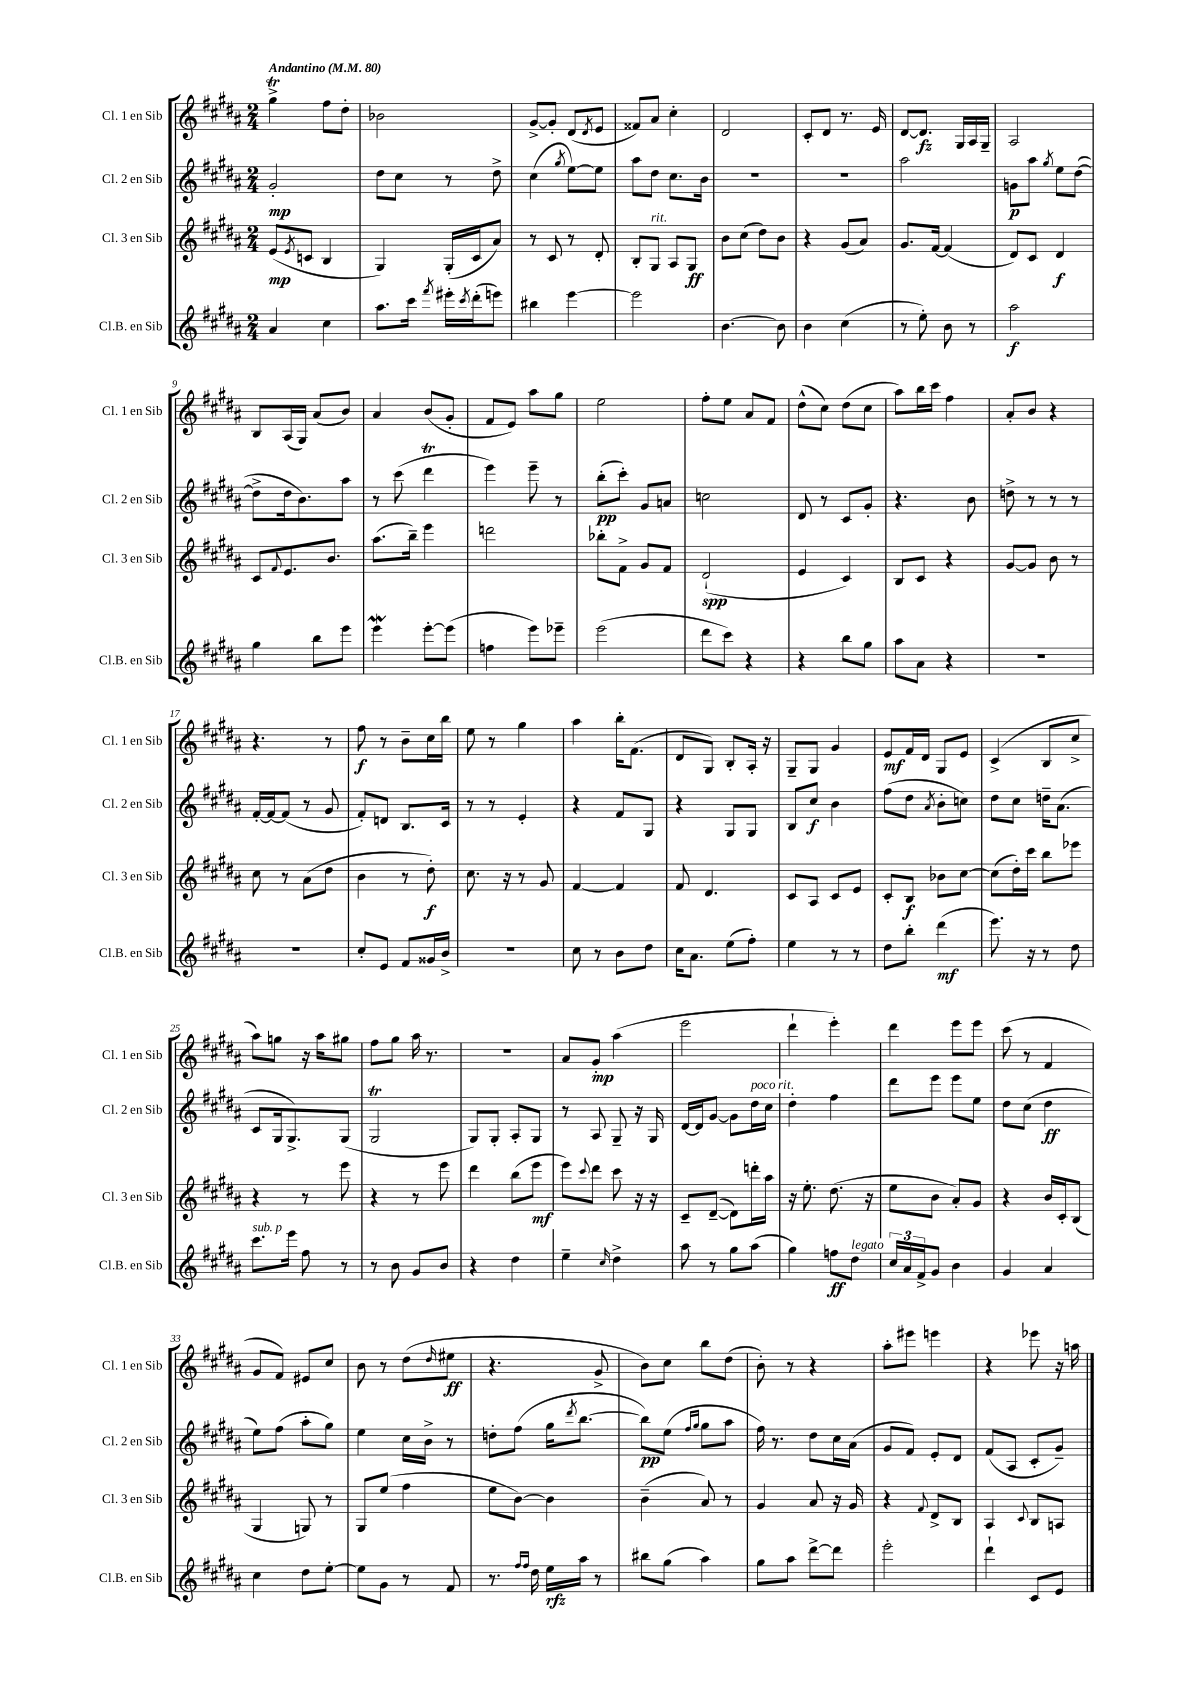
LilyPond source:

<<
\new StaffGroup <<
\new Staff = "s0" \with { instrumentName = "Cl. 1 en Sib" shortInstrumentName = "Cl. 1 en Sib" } {
    \clef treble \key b \major \numericTimeSignature \time 2/4 \tempo "Andantino" 4 = 80
    gis''4->\trill fis''8 dis''8-. |
    bes'2 |
    gis'8~-> gis'8-. dis'8( \acciaccatura { dis'8 } e'8 |
    fisis'8) ais'8 cis''4-. |
    dis'2 |
    cis'8-. dis'8 r8. e'16 |
    dis'8~ dis'8.\fz gis16 ais16 gis16-- |
    ais2 |
    b8 ais16( gis16) ais'8( b'8) |
    ais'4 b'8( gis'8-. |
    fis'8 e'8) ais''8 gis''8 |
    e''2 |
    fis''8-. e''8 ais'8 fis'8 |
    dis''8-^( cis''8) dis''8( cis''8 |
    ais''8) b''16 cis'''16 fis''4 |
    ais'8-. b'8 r4 |
    r4. r8 |
    fis''8\f r8 b'8-- cis''16 b''16 |
    e''8 r8 gis''4 |
    ais''4 b''16-. fis'8.( |
    dis'8 gis8) b8-. ais16-. r16 |
    gis8-- gis8 gis'4 |
    e'8\mf fis'16 dis'16 gis8 e'8 |
    cis'4->( b8 cis''8-> |
    ais''8) g''8 r16 ais''16 gis''8 |
    fis''8 gis''8 ais''16 r8. |
    R2 |
    ais'8 gis'8-.\mp ais''4( |
    e'''2 |
    dis'''4-! e'''4-.) |
    dis'''4 e'''8 e'''8 |
    cis'''8( r8 fis'4 |
    gis'8 fis'8) eis'8 cis''8 |
    b'8 r8 dis''8( \grace { dis''16 } eis''8\ff |
    r4. gis'8-> |
    b'8) cis''8 b''8 dis''8( |
    b'8-.) r8 r4 |
    ais''8-. eis'''8 e'''4 |
    r4 ees'''8 r16 a''16 \bar "|." |
}
\new Staff = "s1" \with { instrumentName = "Cl. 2 en Sib" shortInstrumentName = "Cl. 2 en Sib" } {
    \clef treble \key b \major \numericTimeSignature \time 2/4
    gis'2-.\mp |
    dis''8 cis''8 r8 dis''8-> |
    cis''4( \acciaccatura { gis''8 } e''8~) e''8 |
    ais''8 dis''8 cis''8. b'16 |
    r2 |
    r2 |
    ais''2 |
    g'8\p ais''8 \acciaccatura { gis''8 } e''8 dis''8~( |
    dis''8-> dis''16 b'8.) ais''8 |
    r8 cis'''8( dis'''4\trill |
    e'''4) e'''8-- r8 |
    b''8-.\pp( cis'''8-.) gis'8 a'8 |
    c''2 |
    dis'8 r8 cis'8 gis'8-. |
    r4. b'8 |
    d''8-> r8 r8 r8 |
    fis'16~-. fis'16~ fis'8( r8 gis'8 |
    fis'8-.) d'8 b8. cis'16 |
    r8 r8 e'4-. |
    r4 fis'8 gis8 |
    r4 gis8 gis8 |
    b8 cis''8\f b'4 |
    fis''8( dis''8 \acciaccatura { ais'8 } b'8-. c''8) |
    dis''8 cis''8 d''16-- ais'8.( |
    cis'8 gis16 gis8.->) gis8( |
    gis2\trill |
    gis8) gis8-. ais8-. gis8 |
    r8 ais8 gis8-- r16 gis16 |
    dis'16~ dis'16 gis'8~ gis'8 dis''16^\markup { \italic "poco rit." } cis''16 |
    dis''4-. fis''4 |
    dis'''8 e'''8 e'''8 e''8 |
    dis''8 cis''8( dis''4\ff |
    e''8) fis''8( ais''8-. gis''8) |
    e''4 cis''16 b'16-> r8 |
    d''8-. fis''8( gis''16 \acciaccatura { dis'''8 } b''8.~ |
    b''8\pp) e''8( \grace { fis''16 gis''16 } gis''8 ais''8 |
    fis''16) r8. dis''8 cis''16 ais'16( |
    gis'8 fis'8) e'8-. dis'8 |
    fis'8( ais8 cis'8-. gis'8--) \bar "|." |
}
\new Staff = "s2" \with { instrumentName = "Cl. 3 en Sib" shortInstrumentName = "Cl. 3 en Sib" } {
    \clef treble \key b \major \numericTimeSignature \time 2/4
    e'8\mp( \acciaccatura { e'8 } c'8 b4 |
    gis4) gis16-.( cis'16 ais'8) |
    r8 cis'8 r8 dis'8-. |
    b8-. gis8^\markup { \italic "rit." } ais8 gis8\ff |
    b'8 cis''8( dis''8) b'8 |
    r4 gis'8( ais'8) |
    gis'8. fis'16~ fis'4( |
    dis'8) cis'8 dis'4\f |
    cis'8 \appoggiatura { fis'8 } e'8. b'8. |
    ais''8.( b''16--) e'''4 |
    d'''2 |
    bes''8-. fis'8-> gis'8 fis'8 |
    dis'2-!\spp( |
    e'4 cis'4) |
    b8 cis'8 r4 |
    gis'8~ gis'8 b'8 r8 |
    cis''8 r8 ais'8( dis''8 |
    b'4 r8 dis''8-.\f) |
    cis''8. r16 r8 gis'8 |
    fis'4~ fis'4 |
    fis'8 dis'4. |
    cis'8 ais8 cis'8 e'8 |
    cis'8-. b8\f bes'8 cis''8~ |
    cis''8( dis''16-.) cis'''16 b''8 ees'''8 |
    r4 r8 e'''8 |
    r4 r8 e'''8 |
    dis'''4 b''8( e'''8\mf |
    e'''8) \appoggiatura { cis'''8 } dis'''8 cis'''8 r16 r16 |
    cis'8-- dis'8~--( dis'8) d'''16-. ais''16 |
    r16 e''8.-. dis''8.( r16 |
    e''8 b'8 ais'8-.) gis'8 |
    r4 b'16 cis'16-. b8( |
    gis4 g8) r8 |
    gis8 e''8( fis''4 |
    e''8 b'8~) b'4 |
    b'4--( ais'8) r8 |
    gis'4 ais'8 r16 gis'16 |
    r4 \appoggiatura { fis'8 } dis'8-> b8 |
    ais4 \appoggiatura { cis'8 } b8 a8 \bar "|." |
}
\new Staff = "s3" \with { instrumentName = "Cl.B. en Sib" shortInstrumentName = "Cl.B. en Sib" } {
    \clef treble \key b \major \numericTimeSignature \time 2/4
    ais'4 cis''4 |
    ais''8. cis'''16 \acciaccatura { fis'''8 } eis'''16-. \acciaccatura { cis'''8 } dis'''16-.( e'''8) |
    bis''4 e'''4~ |
    e'''2 |
    b'4.~ b'8 |
    b'4 cis''4( |
    r8 e''8-.) b'8 r8 |
    ais''2\f |
    gis''4 b''8 e'''8 |
    e'''4\mordent e'''8~-. e'''8( |
    f''4 e'''8) ees'''8-- |
    e'''2( |
    dis'''8 cis'''8) r4 |
    r4 b''8 gis''8 |
    ais''8 ais'8 r4 |
    r2 |
    r2 |
    cis''8-. e'8 fis'8 gisis'16 b'16-> |
    R2 |
    cis''8 r8 b'8 dis''8 |
    cis''16 ais'8. e''8( fis''8-.) |
    e''4 r8 r8 |
    dis''8 b''8-. dis'''4\mf( |
    e'''8.) r16 r8 dis''8 |
    cis'''8.^\markup { \italic "sub. p" } e'''16 fis''8 r8 |
    r8 b'8 gis'8 b'8 |
    r4 dis''4 |
    e''4-- \grace { cis''16 } dis''4-> |
    ais''8 r8 gis''8 ais''8( |
    gis''4) f''8\ff dis''8^\markup { \italic "legato" } |
    \tuplet 3/2 { cis''16 ais'16 fis'16-> } gis'8 b'4 |
    gis'4 ais'4 |
    cis''4 dis''8 e''8~-. |
    e''8 gis'8 r8 fis'8 |
    r8. \grace { fis''16 fis''16 } dis''16 e''16\rfz ais''16 r8 |
    bis''8 gis''8( ais''4) |
    gis''8 ais''8 dis'''8~-> dis'''8 |
    e'''2-. |
    dis'''4-! cis'8 e'8 \bar "|." |
}
>>
>>
